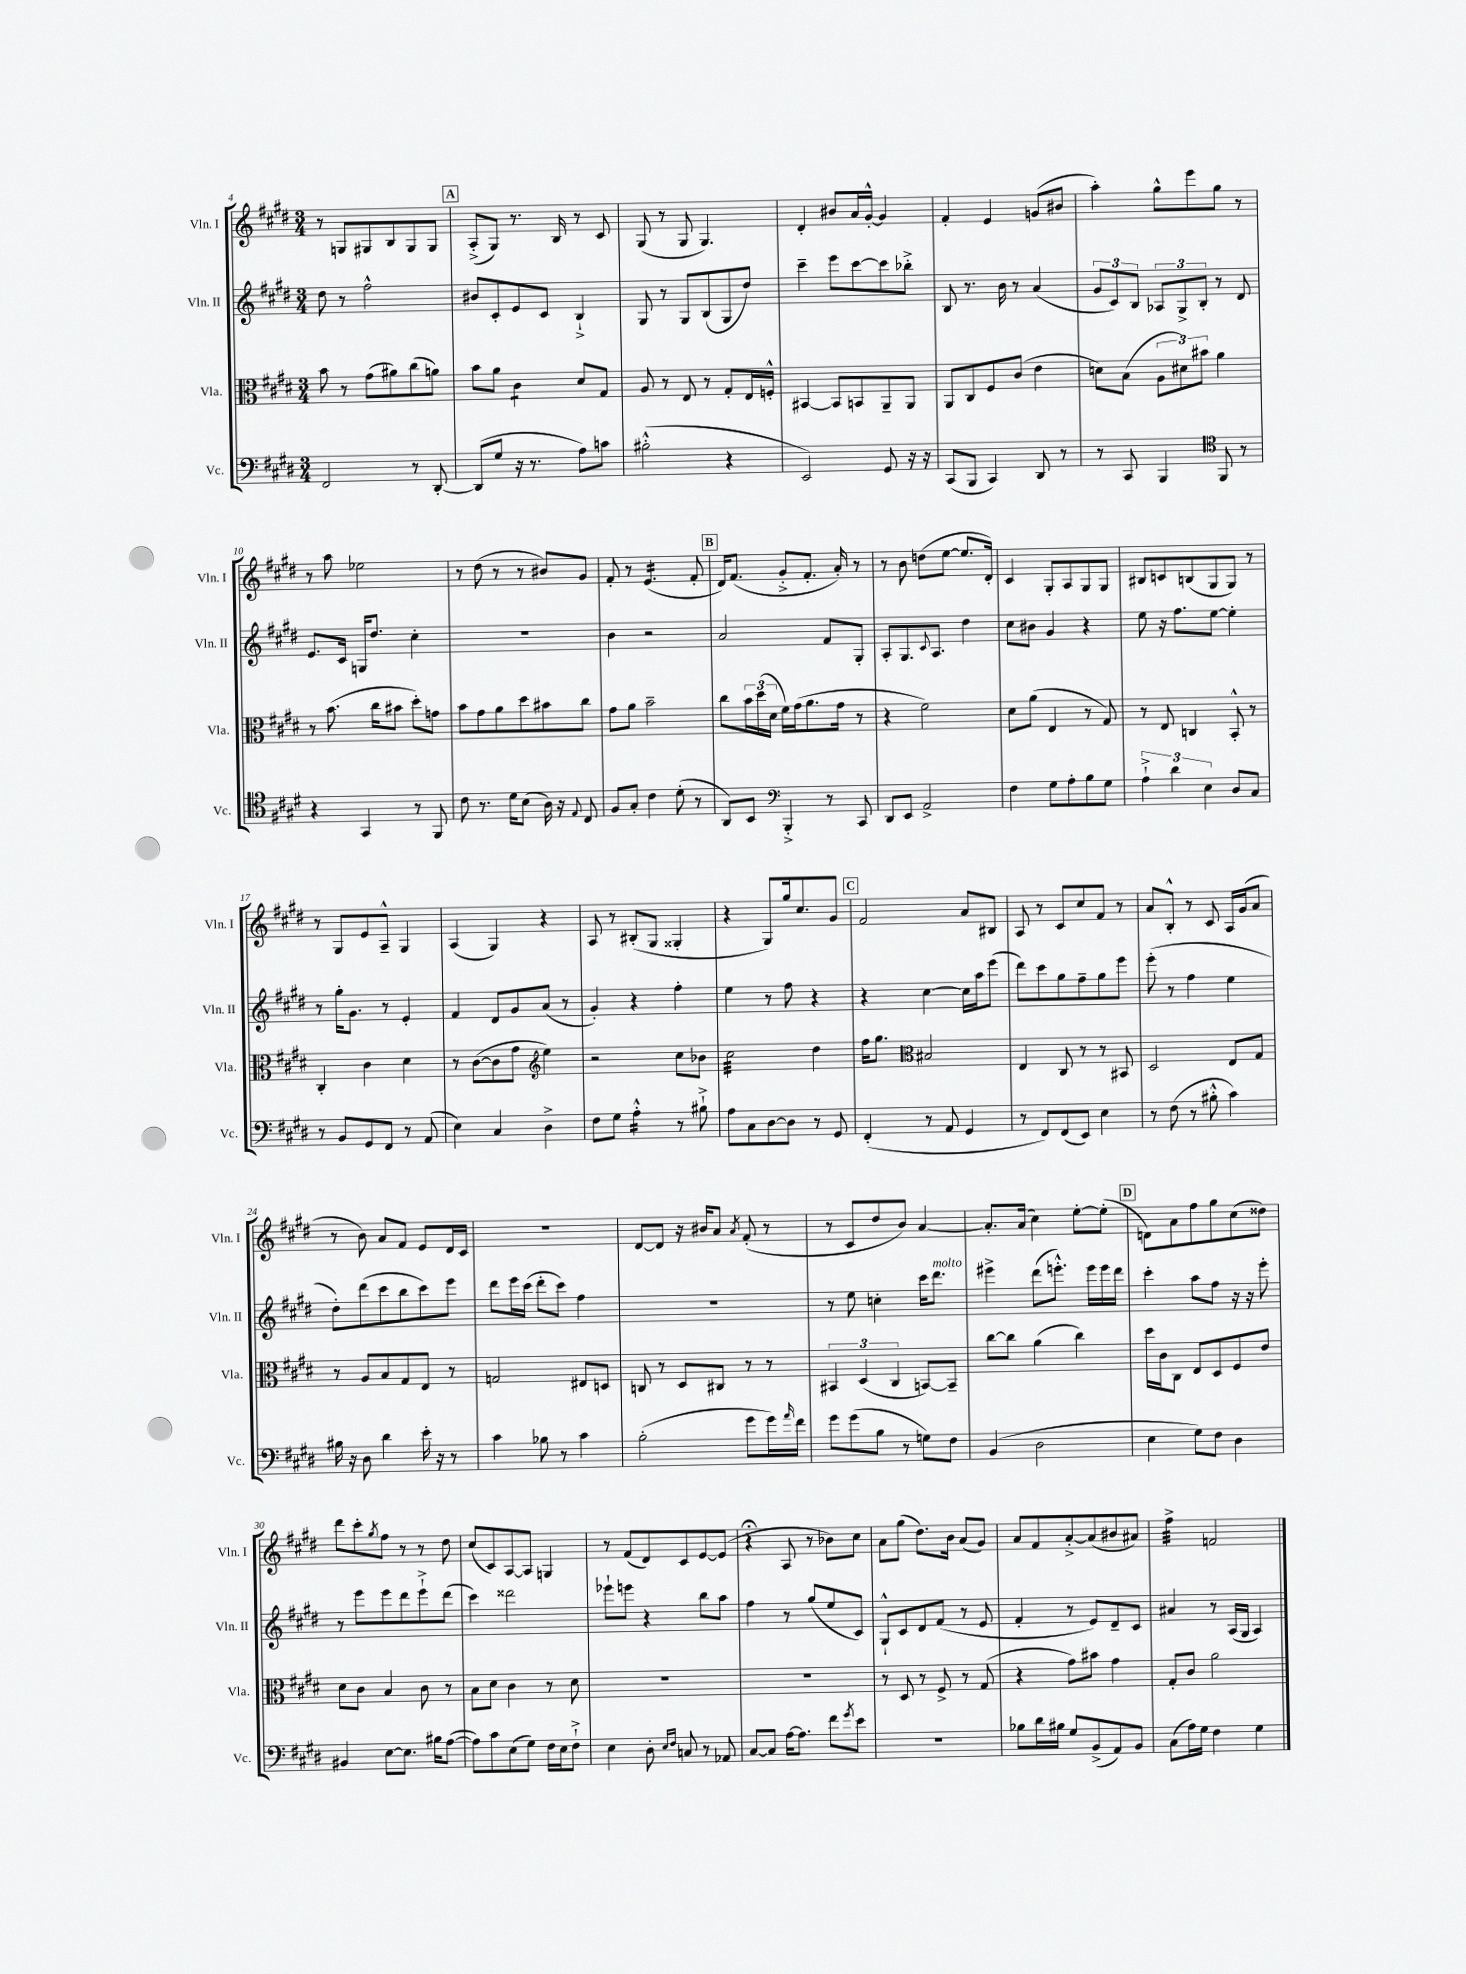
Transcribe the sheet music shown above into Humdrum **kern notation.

**kern	**kern	**kern	**kern
*staff4	*staff3	*staff2	*staff1
*clefF4	*clefC3	*clefG2	*clefG2
*k[f#c#g#d#]	*k[f#c#g#d#]	*k[f#c#g#d#]	*k[f#c#g#d#]
*M3/4	*M3/4	*M3/4	*M3/4
2FF#	8b	8dd#	8r
.	8r	8r	8G
.	(8g#	2ff#^^	8G#
.	8a#)	.	8B
8r	(8cc#	.	8G#
[8DD#'	8a)	.	8G#
=	=	=	=
(8DD#]	8b	8b#	(8A'^
8G#	8a	8c#'	8G#)
16r	4c#	8e	8.r
8.r	.	.	.
.	.	8c#	.
.	.	.	16B
8A)	8d#	4B`^	8r
8c	8G#	.	8c#
=	=	=	=
(2B#'^^	8A	8G#	(8G#
.	8r	8r	8r
.	8E	8G#	8G#
.	8r	(8B	4.G#)
4r	8G#'	8G#	.
.	16E	8dd#)	.
.	16F'^^	.	.
=	=	=	=
2EE)	[4BB#	4ccc#~	4d#'
.	8BB#]	8eee	8b#
.	8BB	[8ccc#	16a
.	.	.	[16g#'^^
8GG#	8AA~	8ccc#]	4g#]
16r	8AA	8bb-'^	.
16r	.	.	.
=	=	=	=
(8CC#	8AA	8B	4f#'
8BBB	8C#	8.r	.
4CC#)	8F#	.	4e
.	.	16b	.
.	(8c#	8r	.
8DD#	4e	(4a	(8g
8r	.	.	8b#
=	=	=	=
8r	8d)	12g#	4aa')
.	.	12c#)	.
8CC#	(8B	.	.
.	.	12B	.
4BBB	12A	12A-	8gg#^^
.	12d#)	12G#^	.
.	.	.	8eee
.	12b#	12B'	.
*clefC4	*	*	*
8FF#	4a	8r	8gg#
8r	.	8d#	8r
=	=	=	=
4r	8r	8.e	8r
.	(8.b	.	8aa
.	.	16c#	.
4GG#	.	16G	2ee-
.	16cc#	8.dd#	.
.	8b#	.	.
8r	8dd#')	4cc#'	.
8FF#	8g	.	.
=	=	=	=
8c#	8b	2.r	8r
8.r	8g#	.	(8dd#
.	8a	.	8r
16d#	.	.	.
(8B	8dd#	.	8r
16A)	8b#	.	8b#)
16r	.	.	.
8qqE	.	.	.
8C#	8cc#	.	8g#
=	=	=	=
8F#	8g#	4b	8f#'
8G#'	8a	.	8r
4c#	2b~	2r	(4.e
(8d#'	.	.	.
8r	.	.	8f#'
=	=	=	=
8AA)	8cc#	2a	16d#)
.	.	.	(8.f#
8BB	24b	.	.
.	(24dd#	.	.
.	24d#	.	.
*clefF4	*	*	*
4BBB'^	16f#)	.	8g#'^
.	(16g#	.	.
.	8.a	.	8.f#'
8r	.	8f#	.
.	16g#	.	16a')
8CC#	8r	8G#'	8r
=	=	=	=
8DD#	4r	8A'	8r
8EE	.	8.G#	8b
2AA^	2f#)	.	(8dd
.	.	8qqc#	.
.	.	8.A	.
.	.	.	[8ee
.	.	4dd#	8.ee]
.	.	.	16d#')
=	=	=	=
4F#	8d#	8cc#	4c#
.	(8a	8b#	.
8G#	4E	4g#	8G#'
8A'	.	.	8A
8B	8r	4r	8G#
8G#	8G#)	.	8G#
=	=	=	=
6A`^	8r	8ee	8B#
.	8E	16r	8c
6d#	.	.	.
.	.	8.ff#	.
.	4C	.	(8B
6E	.	.	.
.	.	[8ee	8G#
8D#	8BB'^^	4ee']	8G#)
8C#	8r	.	8r
=	=	=	=
8r	4C#'	8r	8r
8BB	.	16gg#'	8G#
.	.	8.g#	.
8GG#	4c#	.	8e
8FF#	.	8r	8A~^^
8r	4d#	4e'	4G#
(8AA	.	.	.
=	=	=	=
4E)	8r	4f#	(4A
.	([8c#	.	.
4C#	8c#]	8d#	4G#)
.	8g#	8g#	.
*	*clefG2	*	*
4D#^	4ee)	(8a	4r
.	.	8r	.
=	=	=	=
8F#	2r	4g#')	8A
8G#	.	.	8r
4A'^^	.	4r	(8B#'
.	.	.	8G#
8r	8cc#	4ff#'	4G##'
8B#`^	8b-	.	.
=	=	=	=
8A	2cc#	4ee	4r
8C#	.	.	.
[8D#	.	8r	8G#)
8D#]	.	8ff#	16gg#
.	.	.	8.cc#
8r	4dd#	4r	.
8GG#	.	.	8g#
=	=	=	=
(4FF#'	16ff#	4r	2f#
.	8.gg#	.	.
*	*clefC3	*	*
8r	2B#	[4cc#	.
8AA	.	.	.
4GG#	.	16cc#]	8a
.	.	16aa	.
.	.	(8eee	8B#
=	=	=	=
8r	4E	8ddd#)	8A
8FF#)	.	8ccc#	8r
(8FF#	8C#	8gg#	8c#
8EE)	8r	8ff#~	8cc#
4E	8r	8gg#	8f#
.	8BB#	8eee	8r
=	=	=	=
8r	2D#	(8eee'	8a
(8F#	.	8r	8B'^^
8r	.	4ff#	8r
8B#'^^	.	.	8c#
4c#)	8E	4ee	16A
.	.	.	(16g#
.	8G#	.	8a
=	=	=	=
16B#	8r	8dd#')	8r
16r	.	.	.
8D#	8A	(8ddd#	8b)
4d#	8B	8ccc#	8a
.	8G#	8bb	8f#
16e'	8E	8ccc#)	8e
16r	.	.	.
8r	8r	8eee	16d#
.	.	.	16c#
=	=	=	=
4c#	2G	8ddd#	2.r
.	.	16eee	.
.	.	(16ccc#	.
8B-	.	8ddd#'	.
8r	.	8ccc#)	.
4c#	8E#	4ff#	.
.	8D	.	.
=	=	=	=
(2B'	8C	2.r	[8d#
.	8r	.	8d#]
.	8D#	.	16r
.	.	.	16b#
.	8C#	.	8a
.	.	.	8qa
8g#	8r	.	(8f#'
16g#)	8r	.	8r
16qqa	.	.	.
16f#	.	.	.
=	=	=	=
8g#	6BB#	8r	8r
(8g#	.	8ee	8c#
.	(6D#	.	.
8B	.	4cc'	8dd#
.	6C#	.	.
8r	.	.	8b)
8G)	[8BB)	16ccc#	[4a
.	.	8.ddd#	.
8F#	8BB~]	.	.
=	=	=	=
(4BB	[8cc#	4eee#^	8.a']
.	8cc#]	.	.
.	.	.	(16a
2D#	(4a	(8ddd#	4cc#)
.	.	8.eee'^^)	.
.	4cc#)	.	[8ee'
.	.	16eee	.
.	.	16eee	(8ee']
.	.	16ddd#	.
=	=	=	=
4E	16dd#	4ccc#'	8d)
.	16c#	.	.
.	8C#	.	8a
8G#)	8E	8aa	8ff#
8F#	8D#	8ff#	8gg#
4D#	8F#	16r	(8cc#
.	.	16r	.
.	8e	8eee'	8dd##)
=	=	=	=
4BB#	8d#	8r	8ddd#
.	8c#	8eee	8ccc#'
.	.	.	8qgg#
[8E	4B	8eee	8ff#
8.E]	.	8ddd#	8r
.	8c#	8eee`^	8r
16B#	.	.	.
([8A	8r	(8ddd#	8dd#
=	=	=	=
8A])	8B	4ccc#)	(8cc#
8c#	8d#	.	8c#)
(8E	4c#	2ddd##	[8A
8G#)	.	.	8A]
16F#	8r	.	4G
16E	.	.	.
8F#`^	8d#	.	.
=	=	=	=
4E	2.r	8eee-`	8r
.	.	8eee	(8f#
8D#'	.	4r	8d#)
16qqE	.	.	.
16qqF#	.	.	.
8C	.	.	8c#
8r	.	8bb	[8e
8AA-	.	8aa	(8e]
=	=	=	=
[8C#	2.r	4ff#	4r;
8C#]	.	.	.
[16A	.	8r	8A
8.A]	.	.	.
.	.	(8gg#	8r
8f#	.	8ee	8b-)
8qg#	.	.	.
8e	.	8c#)	8cc#
=	=	=	=
2.r	8r	8G#`^^	8a
.	8D#	8c#	(8gg#
.	8r	8d#	8.dd#)
.	8F#^	(8f#	.
.	.	.	16b
.	8r	8r	(8a
.	(8G#	8e	8g#)
=	=	=	=
8B-	4r	4f#'	8a
16d#	.	.	8f#
16B#	.	.	.
8G#	8g#)	8r	[8a'^
(8BB^	8b#	8e)	(8a]
8AA)	4g#	8d#~	8b#
8BB	.	8c#	8a#)
=	=	=	=
(8C#	8G#'	4a#	4ff#^
16A)	8c#	.	.
16G#	.	.	.
4F#	2a	8r	2f
.	.	(16A	.
.	.	16G#	.
4G#	.	4A)	.
==	==	==	==
*-	*-	*-	*-
